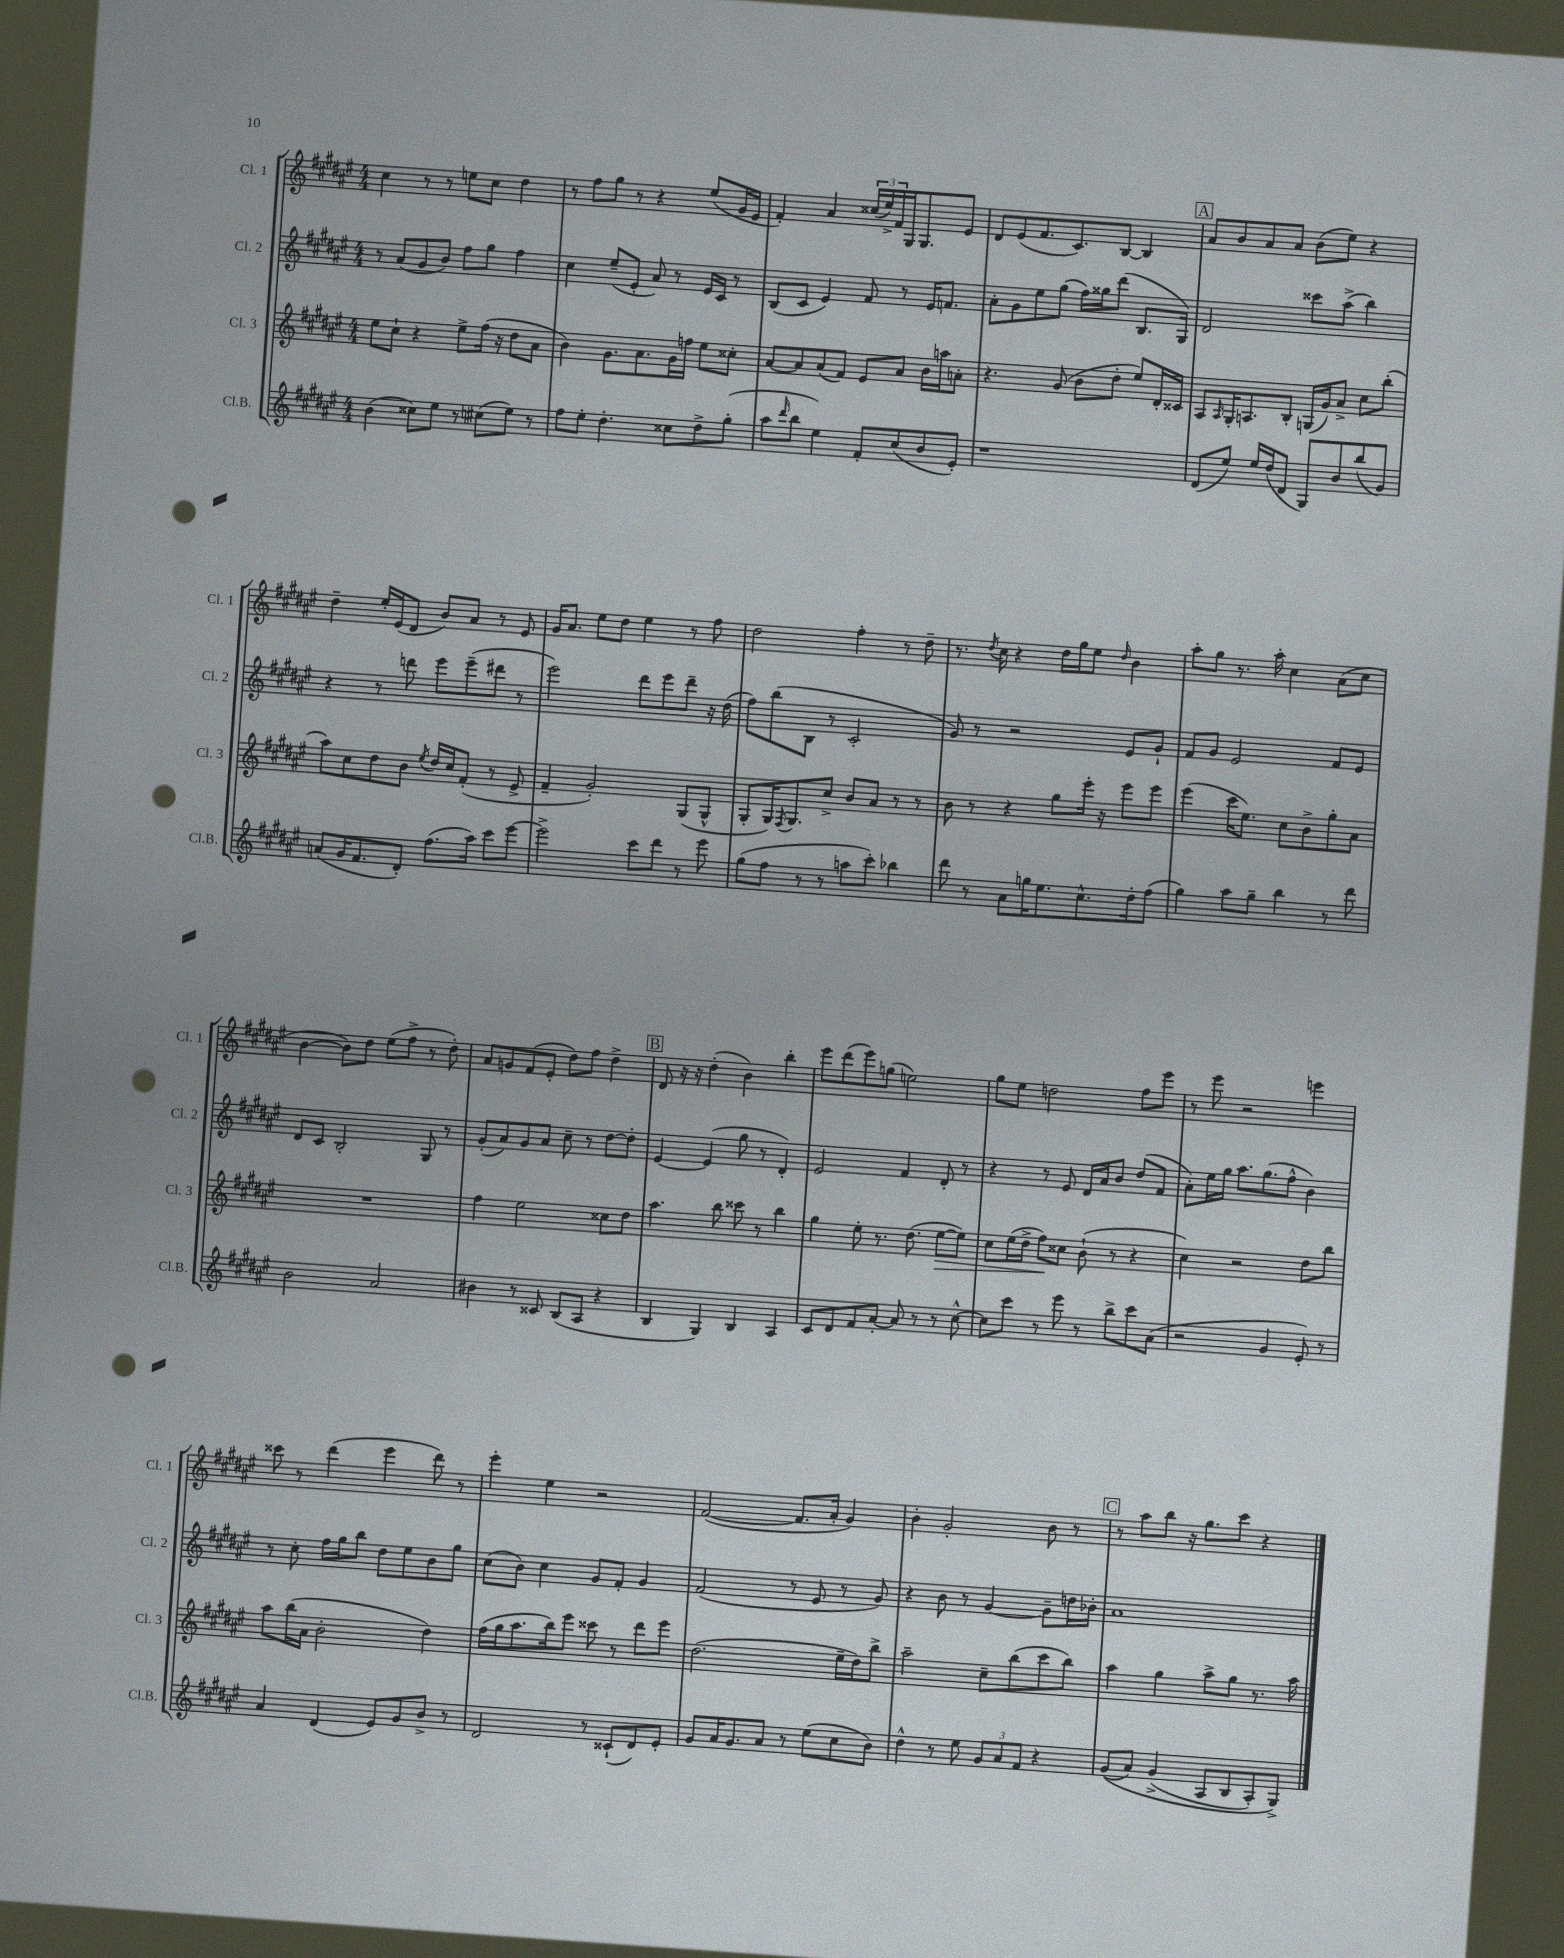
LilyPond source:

<<
\new StaffGroup <<
\new Staff = "s0" \with { instrumentName = "Cl. 1" shortInstrumentName = "Cl. 1" } {
    \clef treble \key fis \major \numericTimeSignature \time 4/4
    cis''4 r8 r8 e''8 cis''8 dis''4 |
    r8 fis''8 gis''8 r8 r4 eis''8( gis'16 eis'16 |
    fis'4-.) ais'4 \tuplet 3/2 { cisis''16( eis''16->) fis'16 } gis16 gis8. eis'8 |
    dis'8 eis'8( fis'8. cis'8.) b8~ b4 |
    \mark \markup { \box "A" } ais'8 b'8 ais'8 ais'8 b'8( eis''8) r4 |
    dis''4-- eis''16-. eis'16( dis'8 b'8) ais'8 r8 eis'8 |
    gis'16 ais'8. eis''8 dis''8 eis''4 r8 fis''8 |
    dis''2 fis''4-. r8 dis''8-- |
    r8. \acciaccatura { dis''8 } cis''16 r4 dis''16 gis''16 eis''8 \grace { dis''16 } b'4 |
    ais''8-. gis''8 r8. ais''16-. cis''4 ais'8( cis''8 |
    b'4~ b'8) dis''8 eis''8( fis''8-> r8 dis''8-.) |
    ais'8 g'8 fis'8( eis'8-. dis''8) fis''8 dis''4-> |
    \mark \markup { \box "B" } dis'8 r16 r16 dis''4-.( b'4) b''4-. |
    eis'''8 dis'''8( eis'''8) g''8( e''2) |
    gis''8 eis''8 d''2 fis''8 eis'''8 |
    r8 eis'''8 r2 e'''4 |
    cisis'''8 r8 dis'''4( eis'''4 dis'''8) r8 |
    eis'''4-. eis''4 r2 |
    fis'2~( fis'8. ais'16-. gis'4) |
    b'4-. gis'2-. b'8 r8 |
    \mark \markup { \box "C" } r8 ais''8 b''8 r16 gis''8. cis'''8 r4 \bar "|." |
}
\new Staff = "s1" \with { instrumentName = "Cl. 2" shortInstrumentName = "Cl. 2" } {
    \clef treble \key fis \major \numericTimeSignature \time 4/4
    r8 ais'8( gis'8 b'8) fis''8 gis''8 fis''4 |
    cis''4 eis''8--( eis'8-. ais'8) r8 eis'16 cis'16 r8 |
    b8( cis'8 eis'4) fis'8 r8 eis'16 f'8. |
    ais'8-. gis'8 eis''8 gis''8( fis''16) gisis''16 dis'''8( b8. gis16) |
    \mark \markup { \box "A" } dis'2 cisis'''8 ais''8->( b''4) |
    r4 r8 d'''8 eis'''8 eis'''8--( dis'''8 r8 |
    eis'''2) dis'''8 eis'''8 dis'''8-- r16 dis''16( |
    fis''8) b''8( b8 r8 cis'2-. |
    gis'8) r8 r2 eis'8 gis'8-! |
    fis'8 gis'8 eis'2 fis'8 eis'8 |
    dis'8 cis'8 b2-. gis8 r8 |
    gis'8-.( ais'8) gis'8 ais'8 cis''8-- r8 dis''8~ dis''8-. |
    \mark \markup { \box "B" } eis'4~ eis'4( gis''8 r8 dis'4-.) |
    eis'2 fis'4 dis'8-. r8 |
    r4 r8 eis'8 dis'16 ais'16 b'8 dis''8( fis'8 |
    ais'8-.) eis''16 gis''16 ais''8. gis''8.( fis''8-^ b'4) |
    r8 cis''8-. fis''16 gis''16 b''8 dis''8 eis''8 b'8 gis''8 |
    cis''8( b'8) cis''4 gis'8 fis'8-. gis'4 |
    fis'2( r8 eis'8 r8 gis'8) |
    r4 b'8 r8 gis'4~ gis'8-- d''16 bes'16-. |
    \mark \markup { \box "C" } ais'1 \bar "|." |
}
\new Staff = "s2" \with { instrumentName = "Cl. 3" shortInstrumentName = "Cl. 3" } {
    \clef treble \key fis \major \numericTimeSignature \time 4/4
    eis''8 cis''8-! r4 eis''8-> fis''16( r16 dis''8 ais'8 |
    b'4) gis'8. ais'8. gis'16 f''16 eis''8 cisis''8-. |
    ais'8~ ais'8 ais'8( fis'8) eis'8 ais'8 b'16 a''16 a'8-. |
    r4. gis'8( b'8 dis''8-. eis''8) dis'16-. cisis'16 |
    \mark \markup { \box "A" } ais8 \grace { ais16 } gis16-. a8. b8-. g16( gis'16) ais'8-> cis''8 b''8-.( |
    ais''8) cis''8 dis''8 b'8 \acciaccatura { eis''8 } dis''16 cis''16 fis'8-.( r8 eis'8-> |
    fis'4-- gis'2-.) gis8( gis8-^ |
    gis8-. gis16) \acciaccatura { fis8 } gis8. cis''8-> b'8 ais'8 r8 r8 |
    b'8 r8 r4 gis''8 eis'''16-. r16 eis'''8 eis'''8 |
    eis'''4( cis'''16 eis''8.) cis''8 b'8-> gis''8-. ais'8 |
    R1 |
    fis''4 eis''2 cisis''8 dis''8 |
    \mark \markup { \box "B" } ais''4. b''8 cisis'''8 r8 b''4 |
    gis''4 eis''8-. r8. dis''8.( eis''8~\> eis''8) |
    cis''8 eis''16( dis''16-> fis''8\!) cisis''8 b'8-!( r8 r4 |
    cis''4) r2 dis''8 b''8 |
    ais''8 b''16( ais'16 b'2-. dis''4) |
    fis''16( gis''16 ais''8. b''16) eis'''8 cisis'''8 r8 dis'''8 eis'''8 |
    dis''2.( eis''16-- dis''16) b''8-> |
    ais''2-- cis''8-- b''8( cis'''8 b''8) |
    \mark \markup { \box "C" } ais''4 gis''4 ais''8-> gis''8 r8. ais''16 \bar "|." |
}
\new Staff = "s3" \with { instrumentName = "Cl.B." shortInstrumentName = "Cl.B." } {
    \clef treble \key fis \major \numericTimeSignature \time 4/4
    b'4( cisis''8) eis''8 r8 cis''8( eis''8) r8 |
    fis''8 eis''8-. dis''4.-. cisis''8 dis''8-> gis''8-.( |
    ais''8 \grace { dis'''16 } b''8 eis''4) fis'8-. cis''8( b'8 eis'8-.) |
    r1 |
    \mark \markup { \box "A" } dis'8( eis''8) eis''16 dis''16( dis'8 gis8) b'8 b''8( gis'8) |
    a'8( gis'16 fis'8. dis'8-.) fis''8.( ais''16) cis'''8 eis'''8~ |
    eis'''2-> cis'''8 dis'''8 r8 eis'''8 |
    gis''8( fis''8 r8 r8 a''8 cis'''8-.) bes''4 |
    dis'''8 r8 ais'8 g''16 eis''8. cis''8.-^ dis''16-. fis''8( |
    gis''4) ais''8 gis''8-- b''4 r8 dis'''8 |
    b'2 ais'2 |
    bis'4 r8 cisis'8 b8( ais8 r4 |
    \mark \markup { \box "B" } b4 gis4) b4 ais4 |
    cis'8 dis'8 fis'8 ais'8~-. ais'8 r8 r8 cis''8~-^ |
    cis''8 cis'''8 r8 eis'''8 r8 b''8-> cis'''8 ais'8( |
    r2 gis'4 eis'8-.) r8 |
    ais'4 dis'4( eis'8) gis'8 b'8-> r8 |
    dis'2 r8 cisis'8-!( dis'8) eis'8-. |
    gis'8 ais'16 gis'8. ais'8 r8 eis''8( cis''8 b'8) |
    dis''4-^ r8 eis''8 \tuplet 3/2 { gis'8 ais'8 fis'8 } r4 |
    \mark \markup { \box "C" } gis'8(\( ais'8) gis'4->( ais8 b8 ais8-.) gis8->\) \bar "|." |
}
>>
>>
\layout { \context { \Score \remove "Bar_number_engraver" } }
